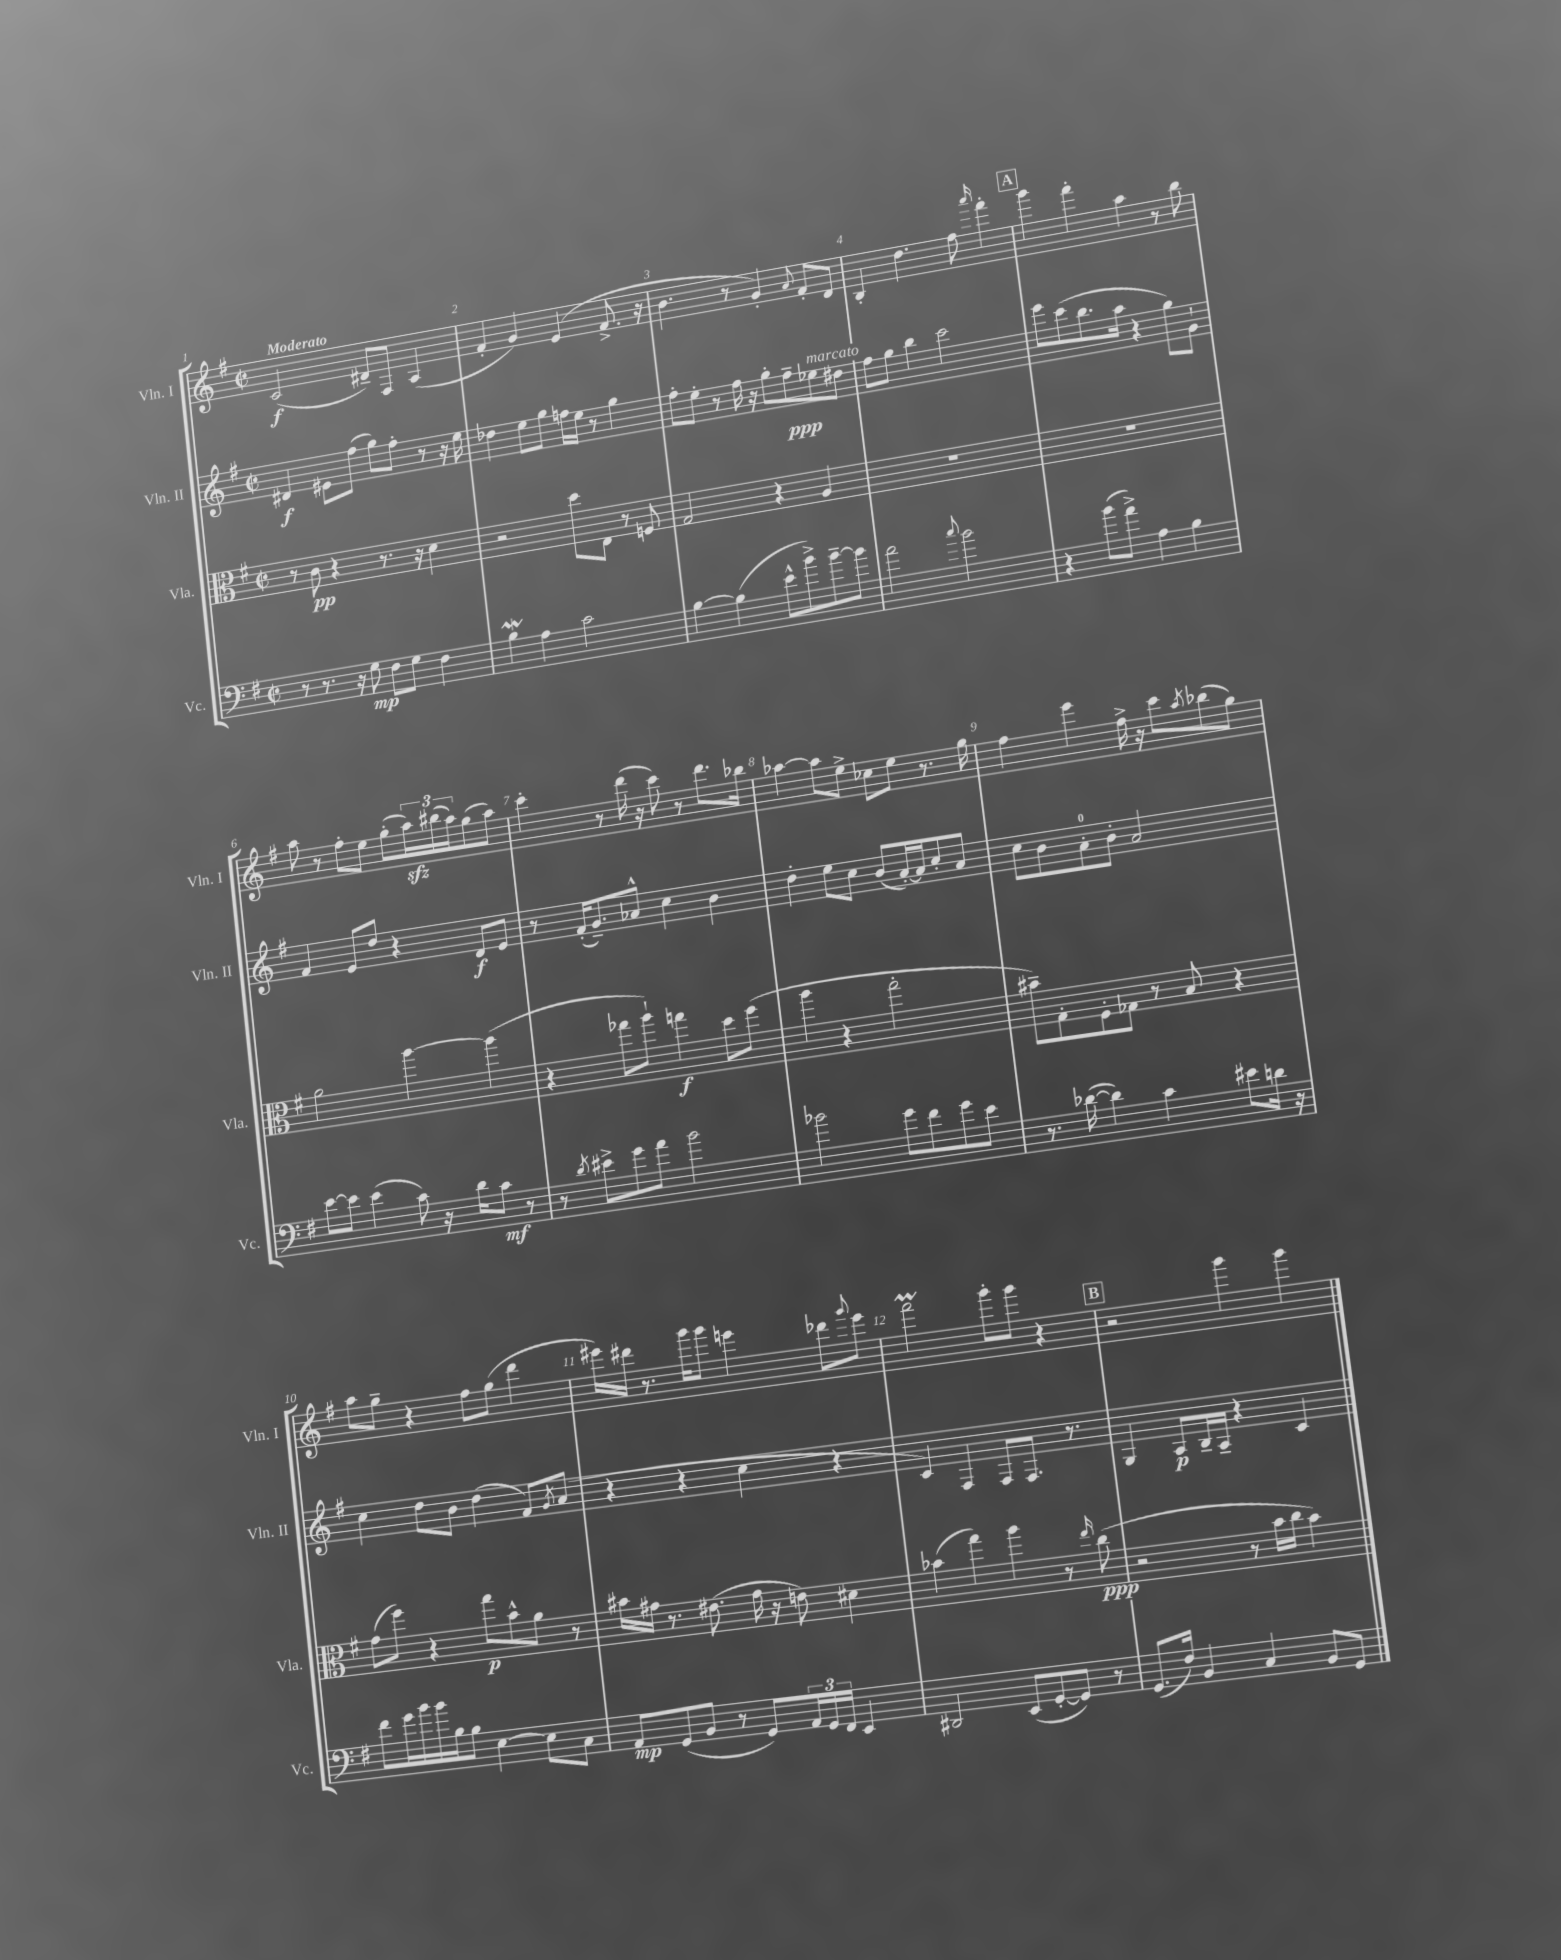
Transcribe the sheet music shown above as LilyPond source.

<<
\new StaffGroup <<
\new Staff = "s0" \with { instrumentName = "Vln. I" shortInstrumentName = "Vln. I" } {
    \clef treble \key g \major \defaultTimeSignature \time 2/2 \tempo "Moderato"
    c'2\f( dis'8--) fis8 a4( |
    fis'4-. g'4) e'4( fis'8.-> r16 |
    b'4. r8 g'4-.) \appoggiatura { a'8 } fis'8-. d'8 |
    b4-. d''4. fis''8 \grace { a'''16 } fis'''4-. |
    \mark \markup { \box "A" } g'''4 fis'''4-. a''4 r8 b''8 |
    a''8 r8 fis''8-. e''8 g''8-.( \tuplet 3/2 { a''16\sfz) bis''16( a''16) } g''8( a''8) |
    c'''4-. r8 d'''16( r16 c'''8) r8 d'''8. bes''16 |
    aes''4~ aes''8 e''8-> ces''8 e''8 r8. g''16 |
    fis''4 e'''4 fis''16-> r16 c'''8 \acciaccatura { a''8 } bes''8( g''8) |
    a''8 g''8-- r4 fis''8 g''8( d'''4 |
    eis'''16) dis'''16 r8. g'''16 g'''8 e'''4 des'''8 \appoggiatura { g'''8 } e'''8 |
    fis'''2\prall g'''8-. g'''8 r4 |
    \mark \markup { \box "B" } r2 g'''4 g'''4 \bar "|." |
}
\new Staff = "s1" \with { instrumentName = "Vln. II" shortInstrumentName = "Vln. II" } {
    \clef treble \key g \major \defaultTimeSignature \time 2/2
    dis'4\f eis'8 fis''8( g''8) fis''8-. r8 r16 e''16 |
    des''4 e''8 g''8 f''16 e''16 r8 g''4 |
    fis''8-. e''8-. r8 fis''16 r16 g''8-. fis''8--\ppp ees''8^\markup { \italic "marcato" } dis''8 |
    fis''8 g''8 b''4 c'''2 |
    \mark \markup { \box "A" } e'''8 c'''8( b''8. a''16 r4 g''8) g'8-! |
    fis'4 e'8 d''8 r4 d'8\f e'8 |
    r8 fis'16-.( g'8.--) aes'8-^ c''4 b'4 |
    d''4-. e''8 c''8 b'8( a'16~-.) a'16 c''8-. a'8 |
    c''8 b'8 a'8-0-. b'8-. a'2 |
    c''4 d''8 b'8 d''4( fis'8) \acciaccatura { g'8 } a'8( |
    r4 r4 c''4 r4 |
    c'4) fis4 fis8 fis8. r8. |
    \mark \markup { \box "B" } g4 a8\p b16-- a16-- r4 c'4 \bar "|." |
}
\new Staff = "s2" \with { instrumentName = "Vla." shortInstrumentName = "Vla." } {
    \clef alto \key g \major \defaultTimeSignature \time 2/2
    r8 c'8\pp r4 r8. r16 d'4 |
    r2 d''8 e8 r8 f8 |
    g2 r4 a4 |
    R1 |
    \mark \markup { \box "A" } R1 |
    a'2 a''4~ a''4( |
    r4 ges''8 a''8-!) g''4\f d''8 fis''8( |
    a''4 r4 g''2-. |
    bis'8--) g8-. fis8-. ges8 r8 b8 r4 |
    g'8( fis''8) r4 g''8\p b'8-^ a'8 r8 |
    bis'16 gis'16 r8. eis'8.( gis'16 r16 e'8) dis'4 |
    bes'4( g''4) a''4 r8 \grace { e''16 } c''8\ppp( |
    \mark \markup { \box "B" } r2 r8 b'16 c''16 b'4) \bar "|." |
}
\new Staff = "s3" \with { instrumentName = "Vc." shortInstrumentName = "Vc." } {
    \clef bass \key g \major \defaultTimeSignature \time 2/2
    r8 r8. r16 g8\mp fis8 g8 fis4 |
    b4\mordent a4 c'2 |
    b4~ b4( e'8-^ b'8->) b'8~-- b'8 |
    a'2 \appoggiatura { c''8 } b'2 |
    \mark \markup { \box "A" } r4 b'8( a'8->) a4 b4 |
    e'8~ e'8 e'4( c'8) r16 d'16 c'8\mf r8 |
    r8 \acciaccatura { d'8 } eis'8-> g'8 a'8 b'2 |
    bes'2 g'8 fis'8 g'8 e'8 |
    r8. des'16~( des'4) c'4 eis'8 d'16 r16 |
    fis'8 g'16 b'16 b'16 b16 b8 e4~ e8 c8 |
    a,8\mp g,8( b,8 r8 g,8) \tuplet 3/2 { a,16 g,16 fis,16 } e,4 |
    dis,2 e,8( g,8~-. g,8) r8 |
    \mark \markup { \box "B" } g,8.( fis16) b,4 c4 b,8 g,8 \bar "|." |
}
>>
>>
\layout { \context { \Score \override BarNumber.break-visibility = ##(#f #t #t) barNumberVisibility = #all-bar-numbers-visible } }
